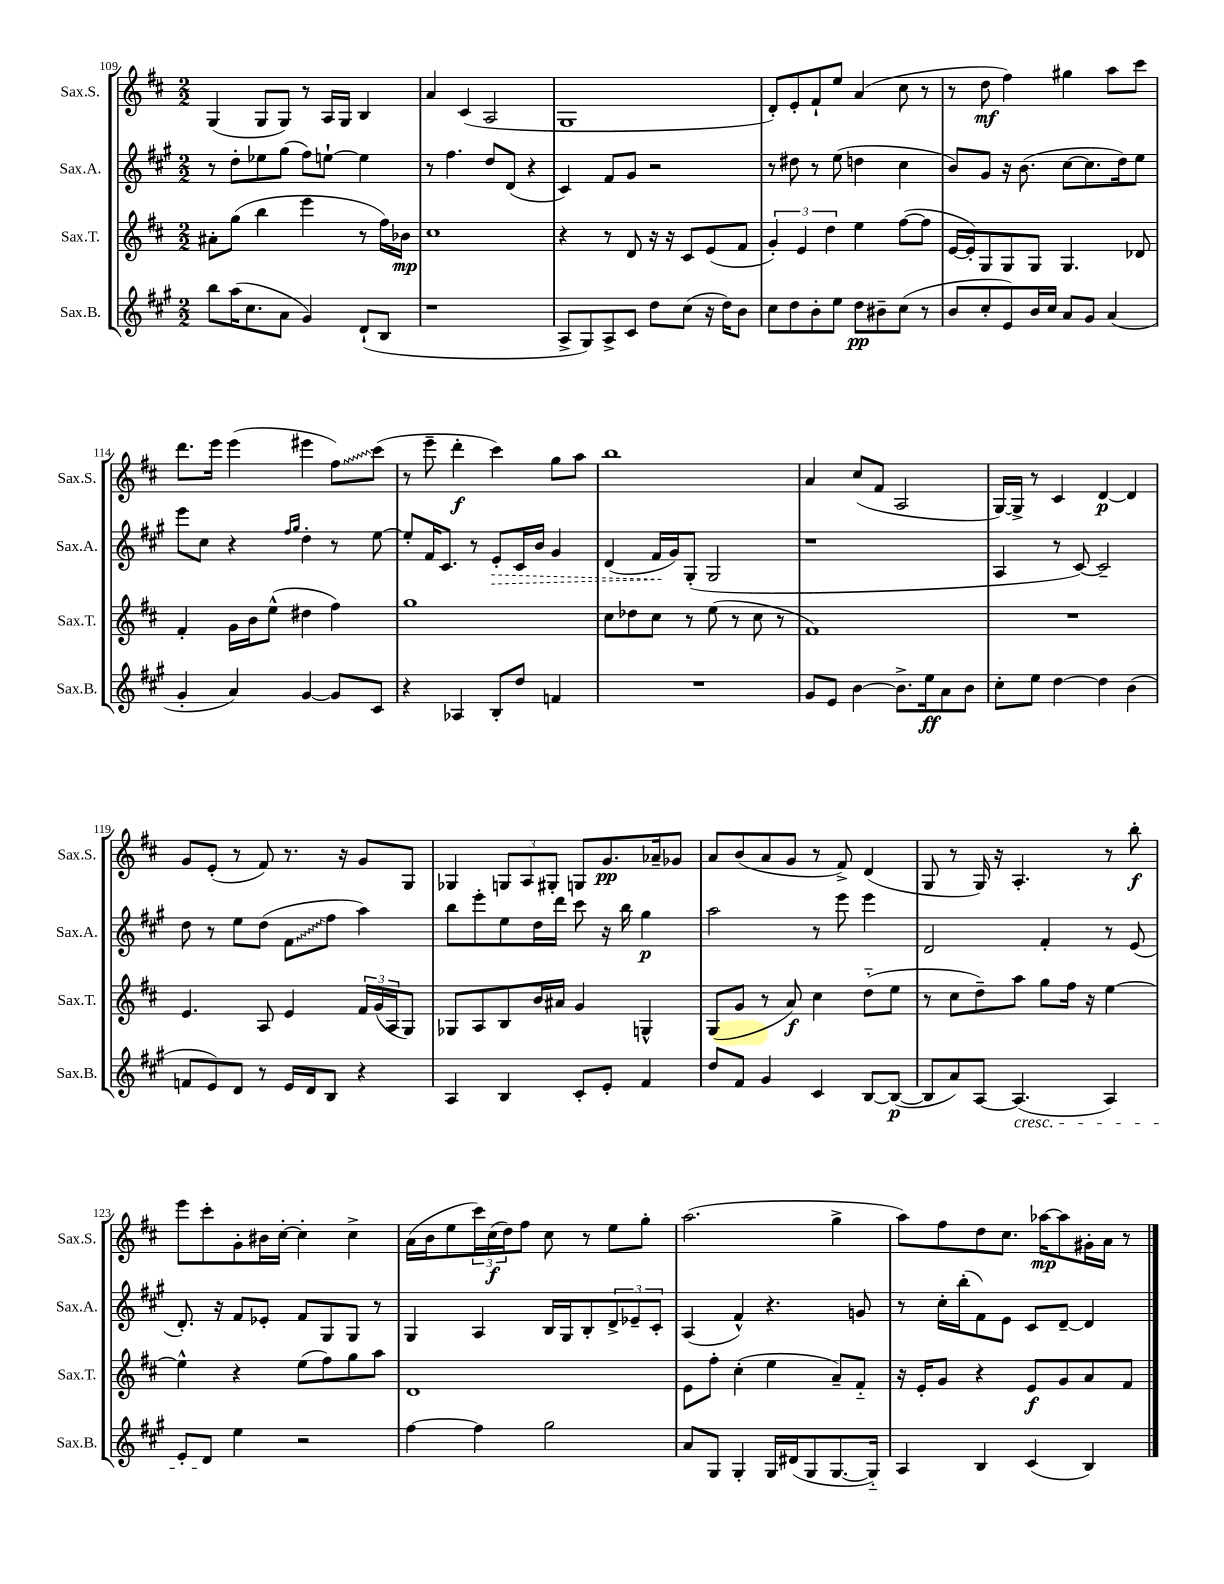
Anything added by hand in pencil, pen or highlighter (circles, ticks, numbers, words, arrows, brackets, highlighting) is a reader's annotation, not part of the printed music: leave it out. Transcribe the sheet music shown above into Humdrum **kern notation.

**kern	**kern	**kern	**kern
*staff4	*staff3	*staff2	*staff1
*clefG2	*clefG2	*clefG2	*clefG2
*k[f#c#g#]	*k[f#c#]	*k[f#c#g#]	*k[f#c#]
*M2/2	*M2/2	*M2/2	*M2/2
8bb	8a#'	8r	(4G
(16aa	(8gg	8dd'	.
8.cc#	.	.	.
.	4bb	8ee-	8G
8a	.	(8gg#	8G)
4g#)	4eee	8ff#)	8r
.	.	[8ee`	16A
.	.	.	16G
(8d`	8r	4ee]	4B
8B	16ff#)	.	.
.	16b-	.	.
=	=	=	=
1r	1cc#	8r	4a
.	.	4.ff#	.
.	.	.	(4c#
.	.	8dd	2A
.	.	(8d	.
.	.	4r	.
=	=	=	=
8A^	4r	4c#)	1G
8G#)	.	.	.
8A^	8r	8f#	.
8c#	8d	8g#	.
8dd	16r	2r	.
.	16r	.	.
(8cc#	8c#	.	.
16r	(8e	.	.
16dd)	.	.	.
8b	8f#	.	.
=	=	=	=
8cc#	6g')	8r	8d')
8dd	.	8dd#	8e'
.	6e	.	.
8b'	.	8r	8f#`
.	6dd	.	.
8ee	.	(8ee	8ee
8dd	4ee	4dd	(4a
8b#~	.	.	.
(8cc#	([8ff#	4cc#	8cc#
8r	8ff#]	.	8r
=	=	=	=
8b	[16e	8b)	8r
.	16e'])	.	.
8cc#'	8G	8g#	8dd
8e)	8G	16r	4ff#)
.	.	(8.b	.
16b	8G	.	.
16cc#	.	.	.
8a	4.G	[8cc#	4gg#
8g#	.	8.cc#]	.
(4a	.	.	8aa
.	.	16dd)	.
.	8d-	8ee	8ccc#
=	=	=	=
4g#'	4f#'	8eee	8.ddd
.	.	8cc#	.
.	.	.	16eee
4a)	16g	4r	(4eee
.	16b	.	.
.	(8ee^^	.	.
.	.	16qqff#	.
.	.	16qqgg#	.
[4g#	4dd#	4dd'	4eee#
8g#]	4ff#)	8r	8ff#)
8c#	.	[8ee	(8ccc#
=	=	=	=
4r	1gg	8ee']	8r
.	.	16f#	8eee~
.	.	8.c#	.
4A-	.	.	4ddd'
.	.	8r	.
8B'	.	8e'	4ccc#)
8dd	.	16c#	.
.	.	16b	.
4f	.	4g#	8gg
.	.	.	8aa
=	=	=	=
1r	8cc#	(4d	1bb
.	8dd-	.	.
.	8cc#	16f#	.
.	.	16g#)	.
.	8r	(8G#'	.
.	(8ee	2G#	.
.	8r	.	.
.	8cc#	.	.
.	8r	.	.
=	=	=	=
8g#	1f#)	1r	4a
8e	.	.	.
[4b	.	.	(8cc#
.	.	.	8f#
8.b^]	.	.	2A
16ee	.	.	.
8a	.	.	.
8b	.	.	.
=	=	=	=
8cc#'	1r	4A	[16G)
.	.	.	16G^]
8ee	.	.	8r
[4dd	.	8r	4c#
.	.	[8c#)	.
4dd]	.	2c#~]	[4d
(4b	.	.	4d]
=	=	=	=
8f	4.e	8dd	8g
8e)	.	8r	(8e'
8d	.	8ee	8r
8r	8A	(8dd	8f#)
16e	4e	8f#	8.r
16d	.	.	.
8B	.	8ff#	.
.	.	.	16r
4r	24f#	4aa)	8g
.	(24g	.	.
.	24A	.	.
.	8G)	.	8G
=	=	=	=
4A	8G-	8bb	4G-
.	8A	8eee'	.
4B	8B	8ee	12G
.	.	.	12A
.	16b	16dd	.
.	.	.	12G#'
.	16a#	16ddd	.
8c#'	4g	8ccc#	8G
8e'	.	16r	8.g
.	.	16bb	.
4f#	4G^^	4gg#	.
.	.	.	16a-~
.	.	.	8g-
=	=	=	=
8dd	(8G	2aa	8a
8f#	8g	.	(8b
4g#	8r	.	8a
.	8a)	.	8g
4c#	4cc#	8r	8r
.	.	8eee	8f#^)
[8B	(8dd'~	4eee	(4d
(8B_	8ee	.	.
=	=	=	=
8B]	8r	2d	8G
8a)	8cc#	.	8r
[8A	8dd~)	.	16G)
.	.	.	16r
(4.A]	8aa	.	4.A'
.	8gg	4f#'	.
.	16ff#	.	.
.	16r	.	.
4A)	[4ee	8r	8r
.	.	(8e	8bb'
=	=	=	=
8e'	4ee^^]	8.d')	8eee
8d	.	.	8ccc#'
.	.	16r	.
4ee	4r	8f#	8g'
.	.	8e-'	16b#
.	.	.	[16cc#'
2r	(8ee	8f#	4cc#']
.	8ff#)	8G#	.
.	8gg	8G#	4cc#^
.	8aa	8r	.
=	=	=	=
[4ff#	1d	4G#	(16a
.	.	.	16b
.	.	.	8ee
4ff#]	.	4A	24ccc#)
.	.	.	(24cc#
.	.	.	24dd)
.	.	.	8ff#
2gg#	.	16B	8cc#
.	.	16G#	.
.	.	8B'	8r
.	.	12d^	8ee
.	.	12e-~	.
.	.	.	8gg'
.	.	12c#'	.
=	=	=	=
8a	8e	(4A	(2.aa
8G#	8ff#'	.	.
4G#'	(4cc#'	4f#^^)	.
16G#	4ee	4.r	.
(16d#	.	.	.
8G#	.	.	.
[8.G#	8a~)	.	4gg^
.	8f#'~	8g	.
16G#'~])	.	.	.
=	=	=	=
4A	16r	8r	8aa)
.	16e'	.	.
.	8g	16cc#'	8ff#
.	.	(16bb'	.
4B	4r	8f#)	8dd
.	.	8e	8.cc#
(4c#	8e	8c#	.
.	.	.	[16aa-
.	8g	[8d~	8aa-]
4B)	8a	4d]	16g#'
.	.	.	16a
.	8f#	.	8r
==	==	==	==
*-	*-	*-	*-
